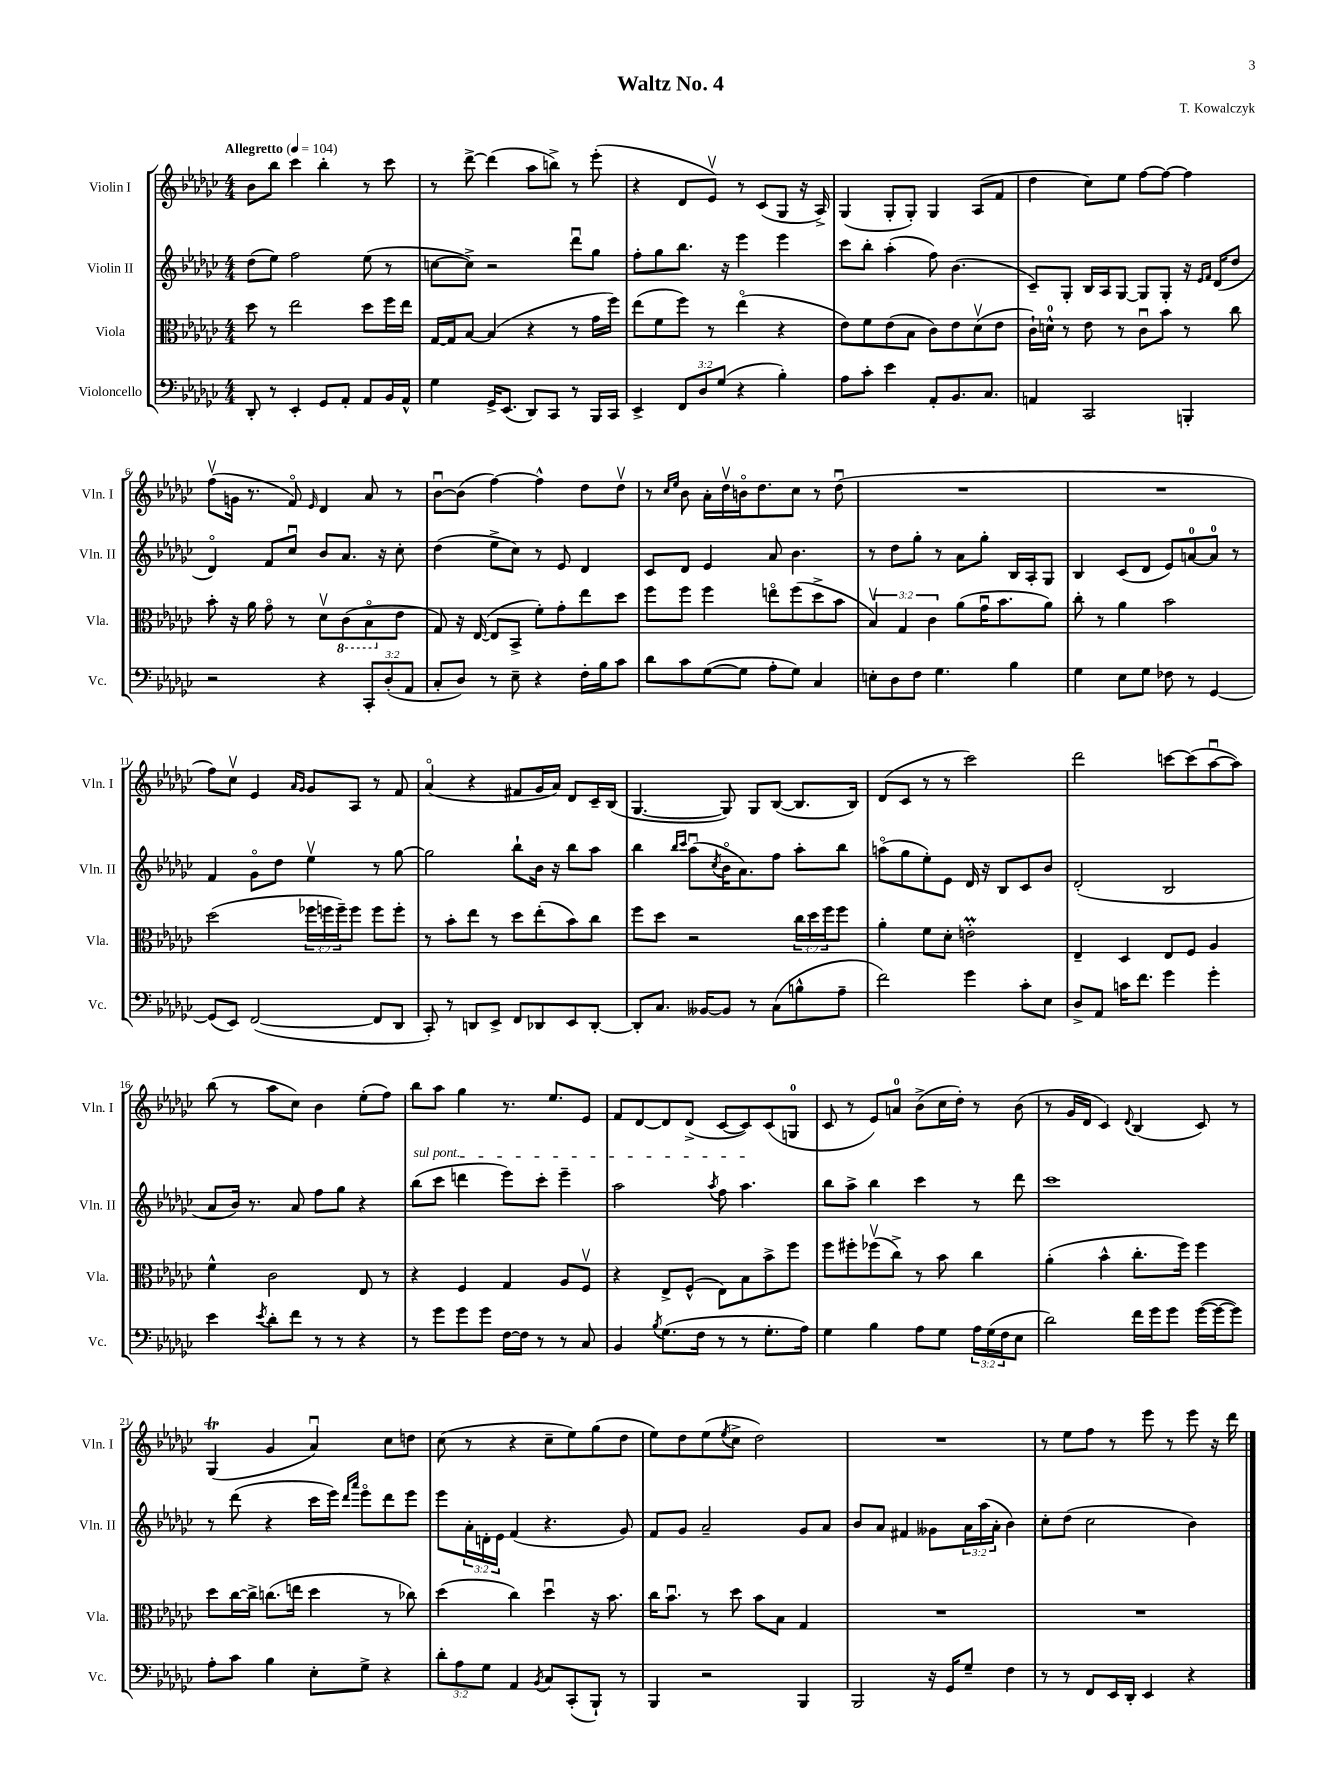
\header { title = "Waltz No. 4" composer = "T. Kowalczyk" }
<<
\new StaffGroup <<
\new Staff = "s0" \with { instrumentName = "Violin I" shortInstrumentName = "Vln. I" } {
    \clef treble \key ges \major \numericTimeSignature \time 4/4 \tempo "Allegretto" 4 = 104
    bes'8 bes''8 ces'''4 bes''4-. r8 ces'''8 |
    r8 des'''8~-> des'''4( aes''8 b''8->) r8 ees'''8-.( |
    r4 des'8 ees'8\upbow) r8 ces'8( ges8 r16 aes16->) |
    ges4( ges8-. ges8-.) ges4 aes8( f'8 |
    des''4 ces''8) ees''8 f''8~ f''8~ f''4 |
    f''8\upbow( g'16 r8. f'8\flageolet) \grace { ees'16 } des'4 aes'8 r8 |
    bes'8~\downbow bes'8( f''4~) f''4-^ des''8 des''8\upbow |
    r8 \grace { ces''16 ees''16 } bes'8 aes'16-. des''16\upbow b'16\flageolet des''8. ces''8 r8 des''8\downbow( |
    R1 |
    R1 |
    f''8) ces''8\upbow ees'4 \grace { aes'16 ges'16 } ges'8 aes8 r8 f'8 |
    aes'4\flageolet( r4 fis'8 ges'16 aes'16) des'8 ces'16-- bes16( |
    ges4.~ ges8) ges8 bes8~( bes8. bes16) |
    des'8( ces'8 r8 r8 ces'''2) |
    des'''2 c'''8~ c'''8( aes''8~\downbow aes''8) |
    bes''8( r8 aes''8 ces''8) bes'4 ees''8-.( f''8) |
    bes''8 aes''8 ges''4 r8. ees''8. ees'8 |
    f'8 des'8~ des'8 des'8->( ces'8~ ces'8) ces'8( g8-0 |
    ces'8 r8 ees'8) a'8-0 bes'8->( ces''16 des''16-.) r8 bes'8( |
    r8 ges'16 des'16 ces'4) \appoggiatura { des'8 } bes4( ces'8) r8 |
    ges4\trill( ges'4 aes'4\downbow) ces''8 d''8 |
    ces''8( r8 r4 ces''8-- ees''8) ges''8( des''8 |
    ees''8) des''8 ees''8( \acciaccatura { ees''8 } ces''8-> des''2) |
    R1 |
    r8 ees''8 f''8 r8 ees'''8 r8 ees'''8 r16 des'''16 \bar "|." |
}
\new Staff = "s1" \with { instrumentName = "Violin II" shortInstrumentName = "Vln. II" } {
    \clef treble \key ges \major \numericTimeSignature \time 4/4 \override Staff.TupletNumber.text = #tuplet-number::calc-fraction-text
    des''8( ees''8) f''2 ees''8( r8 |
    c''8~ c''8->) r2 des'''8\downbow ges''8 |
    f''8-. ges''8 bes''8. r16 ees'''4 ees'''4 |
    ces'''8 bes''8-. aes''4-.( f''8) bes'4.( |
    ces'8--) ges8-. bes16 aes16 ges8~ ges8 ges8-. r16 \grace { ees'16 f'16 } des'16( des''8 |
    des'4\flageolet) f'8 ces''8\downbow bes'8 aes'8. r16 ces''8-. |
    des''4( ees''8-> ces''8) r8 ees'8 des'4 |
    ces'8 des'8 ees'4 aes'8 bes'4. |
    r8 des''8 ges''8-. r8 aes'8 ges''8-. bes16 aes16-. ges8 |
    bes4 ces'8( des'8 ees'8) a'8-0~ a'8-0 r8 |
    f'4 ges'8\flageolet des''8 ees''4\upbow r8 ges''8~ |
    ges''2 bes''8-! bes'16 r16 bes''8 aes''8 |
    bes''4 \grace { bes''16 ces'''16 } aes''8\downbow( \acciaccatura { ces''8 } bes'16\flageolet aes'8.) f''8 aes''8-. bes''8 |
    a''8\flageolet( ges''8 ees''8-.) ees'8 des'16 r16 bes8 ces'8 bes'8 |
    des'2-.( bes2 |
    aes'8 bes'16) r8. aes'8 f''8 ges''8 r4 |
    \once \override TextSpanner.bound-details.left.text = \markup { \italic "sul pont." } bes''8\startTextSpan( ces'''8 d'''4 ees'''8) ces'''8-. ees'''4-- |
    aes''2 \acciaccatura { aes''8 } f''8 aes''4.\stopTextSpan |
    bes''8 aes''8-> bes''4 ces'''4 r8 des'''8 |
    ces'''1 |
    r8 des'''8( r4 ces'''16 ees'''16) \grace { des'''16 aes'''16 } ees'''8\flageolet des'''8 ees'''8 |
    ees'''8 \tuplet 3/2 { aes'16-. d'16-. ees'16 } f'4( r4. ges'8) |
    f'8 ges'8 aes'2-- ges'8 aes'8 |
    bes'8 aes'8 fis'4 geses'8 \tuplet 3/2 { aes'16 aes''16( aes'16-. } bes'4) |
    ces''8-. des''8( ces''2 bes'4) \bar "|." |
}
\new Staff = "s2" \with { instrumentName = "Viola" shortInstrumentName = "Vla." } {
    \clef alto \key ges \major \numericTimeSignature \time 4/4 \override Staff.TupletNumber.text = #tuplet-number::calc-fraction-text
    des''8 r8 ees''2 des''8 f''16 ees''16 |
    ges16~ ges16 bes8~ bes4( r4 r8 ges'16 f''16) |
    ees''8( f'8 f''8) r8 ees''4\flageolet( r4 |
    ees'8) f'8 ees'8( bes8 ces'8) ees'8 des'8\upbow( ees'8 |
    ces'16-!) d'16-0-^ r8 ees'8 r8 ces'8\downbow bes'8 r8 ces''8 |
    bes'8-. r16 aes'16 ges'8\flageolet r8 des'8\upbow \ottava #-1 ces8( bes,8\flageolet \ottava #0 ees'8 |
    ges8) r16 ees16~( ees8 bes,8-> f'8-.) ges'8-. ees''8 des''8 |
    f''8 f''8 f''4 e''8\flageolet f''8( des''8-> bes'8 |
    \tuplet 3/2 { bes4\upbow) ges4 ces'4 } aes'8( ges'16\downbow bes'8. aes'8) |
    ces''8-. r8 aes'4 bes'2 |
    des''2( \tuplet 3/2 { fes''16 f''16 f''16--) } f''8 f''8 f''8-. |
    r8 bes'8-. ees''8 r8 des''8 ees''8-.( bes'8) ces''8 |
    f''8 des''8 r2 \tuplet 3/2 { ces''16 des''16 f''16 } f''8 |
    aes'4-. f'8 des'8-. e'2-.\prall |
    ees4-- des4 ees8 f8 aes4 |
    f'4-^ ces'2 ees8 r8 |
    r4 f4 ges4 aes8 f8\upbow |
    r4 ees8-> f8-^( ees8) bes8 bes'8-> f''8 |
    f''8 fis''8-. fes''8\upbow( ces''8->) r8 bes'8 ces''4 |
    aes'4-.( bes'4-^ ces''8.-. f''16) f''4 |
    des''8 ces''16~ ces''16-> c''8.( e''16 des''4 r8 ces''8) |
    des''4( ces''4) des''4\downbow r16 bes'8. |
    ces''16 bes'8.\downbow r8 des''8 bes'8 bes8 ges4 |
    R1 |
    R1 \bar "|." |
}
\new Staff = "s3" \with { instrumentName = "Violoncello" shortInstrumentName = "Vc." } {
    \clef bass \key ges \major \numericTimeSignature \time 4/4 \override Staff.TupletNumber.text = #tuplet-number::calc-fraction-text
    des,8-. r8 ees,4-. ges,8 aes,8-. aes,8 bes,16 aes,16-^ |
    ges4 ges,16-> ees,8.( des,8) ces,8 r8 bes,,16 ces,16 |
    ees,4-> \tuplet 3/2 { f,8 des8 ges8( } r4 bes4-.) |
    aes8 ces'8-. ees'4 aes,8-. bes,8. ces8. |
    a,4 ces,2 b,,4-. |
    r2 r4 \tuplet 3/2 { ces,8-. des8-.( aes,8 } |
    ces8-. des8) r8 ees8-- r4 f16-. bes16 ces'8 |
    des'8 ces'8 ges8~( ges8 aes8-. ges8) ces4 |
    e8-. des8 f8 ges4. bes4 |
    ges4 ees8 ges8 fes8 r8 ges,4~ |
    ges,8( ees,8) f,2~( f,8 des,8 |
    ces,8-.) r8 d,8 ees,8-> f,8 des,8 ees,8 des,8~-. |
    des,8-. ces8. beses,16~ beses,8 r8 ces8( b8-^ aes8-- |
    f'2) ges'4 ces'8-. ees8 |
    des8-> aes,8 c'16 f'8. ges'4 ges'4-. |
    ees'4 \acciaccatura { ees'8 } des'8-. f'8 r8 r8 r4 |
    r8 ges'8 ges'8 ges'8 f16~ f16 r8 r8 ces8 |
    bes,4 \acciaccatura { bes8 } ges8.( f16 r8 r8 ges8.-. aes16) |
    ges4 bes4 aes8 ges8 \tuplet 3/2 { aes16 ges16( f16 } ees8 |
    des'2) f'16 ges'16 ges'8 ges'16~( ges'16~ ges'8) |
    aes8-. ces'8 bes4 ees8-. ges8-> r4 |
    \tuplet 3/2 { des'8-. aes8 ges8 } aes,4 \acciaccatura { bes,8 } ces8 ces,8-.( bes,,8-!) r8 |
    bes,,4 r2 bes,,4 |
    bes,,2 r16 ges,16 ges8-- f4 |
    r8 r8 f,8 ees,16 des,16-. ees,4 r4 \bar "|." |
}
>>
>>
